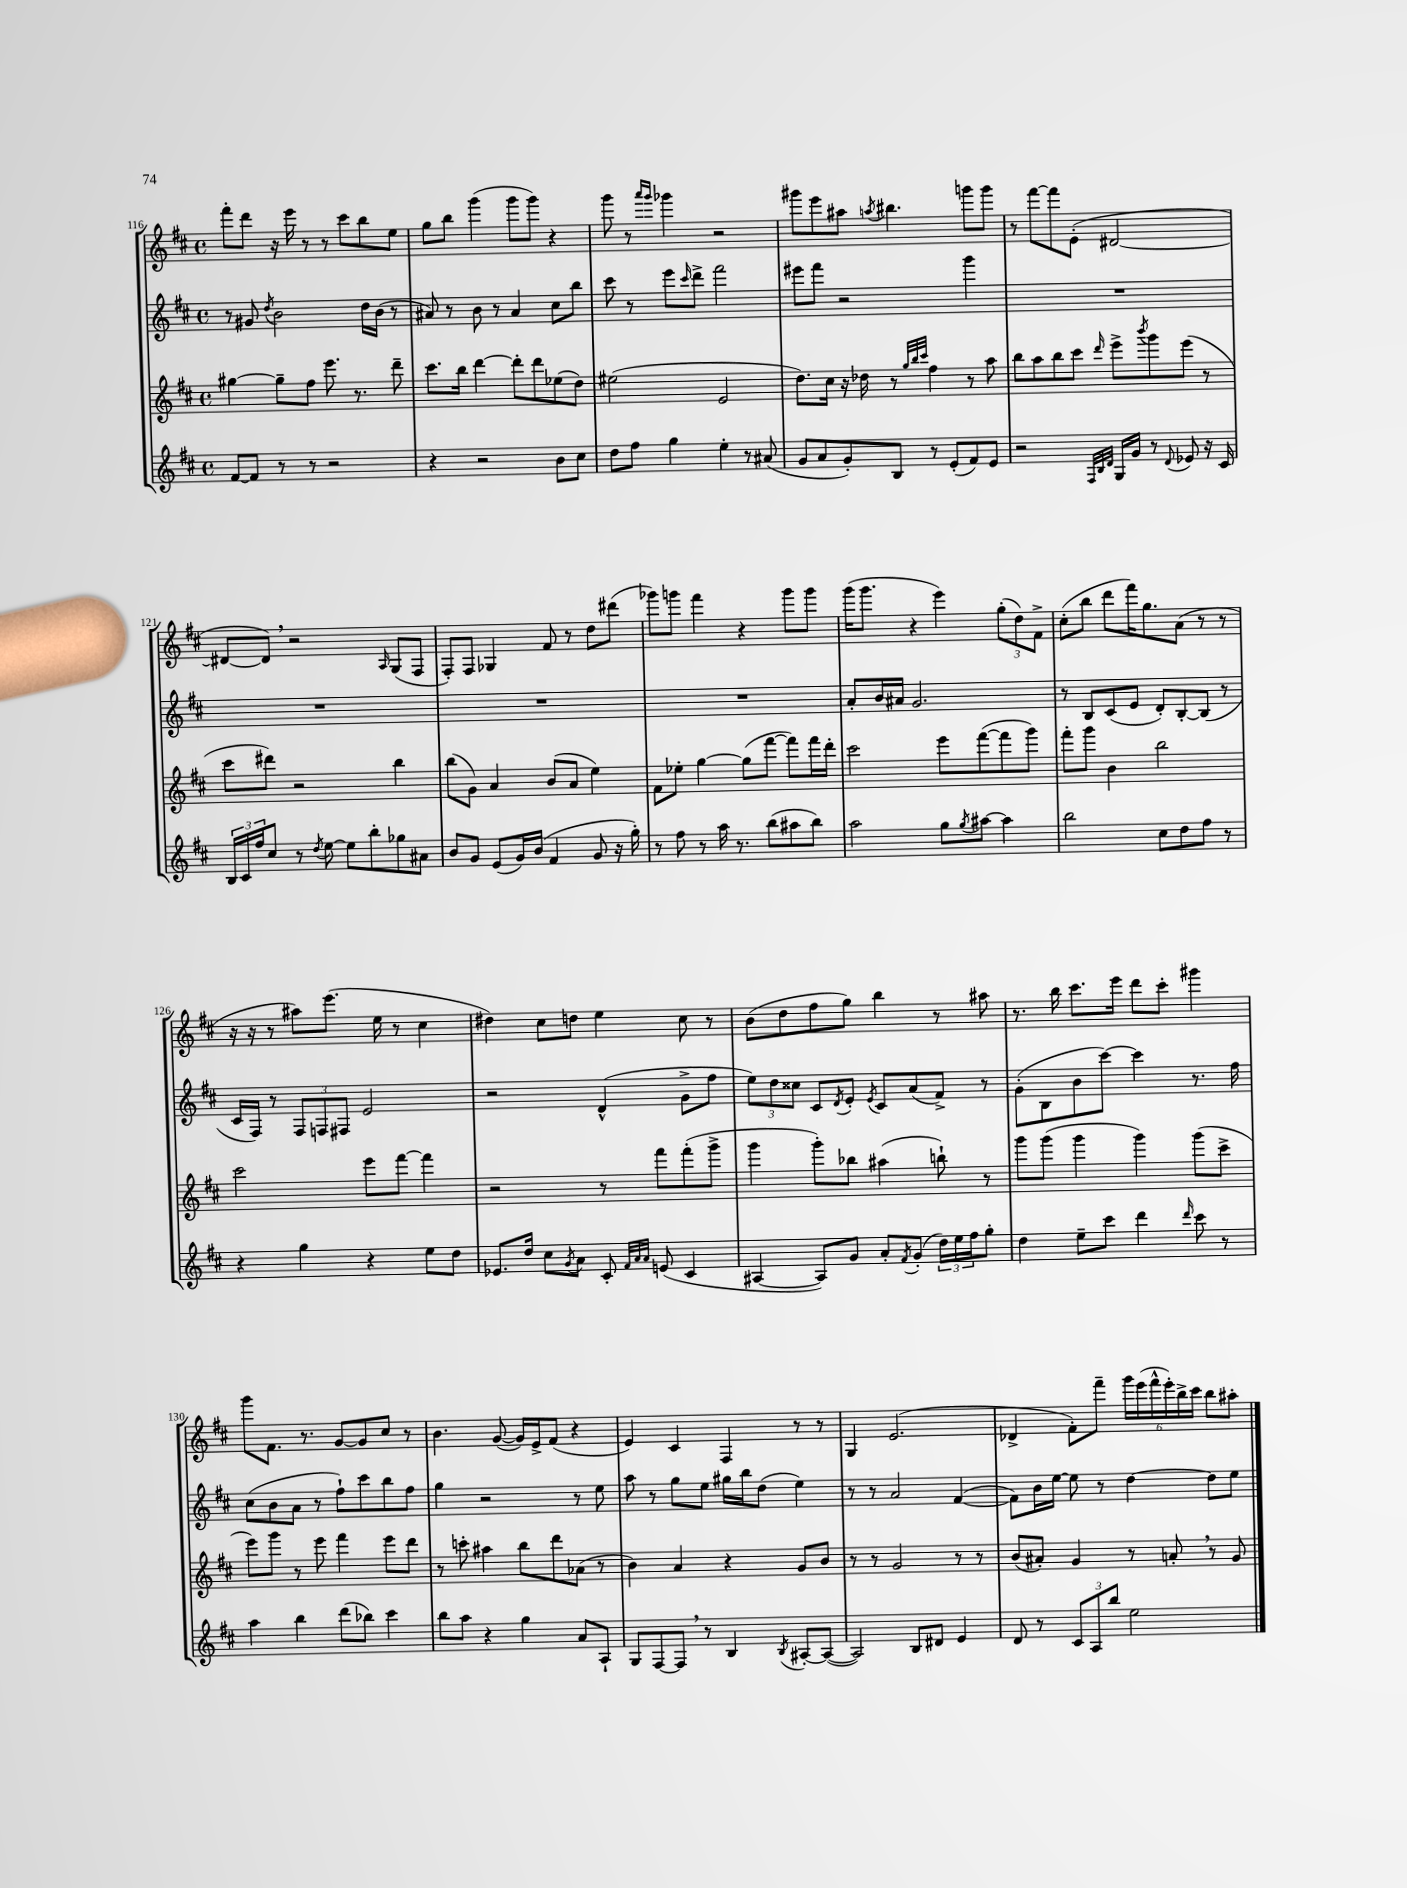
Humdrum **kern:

**kern	**kern	**kern	**kern
*staff4	*staff3	*staff2	*staff1
*clefG2	*clefG2	*clefG2	*clefG2
*k[f#c#]	*k[f#c#]	*k[f#c#]	*k[f#c#]
*M4/4	*M4/4	*M4/4	*M4/4
*met(c)	*met(c)	*met(c)	*met(c)
[8f#	[4gg#	8r	8fff#'
8f#]	.	8g#	8ddd
.	.	8qdd	.
8r	8gg#~]	2b	16r
.	.	.	16eee
8r	8ff#	.	8r
2r	8.eee	.	8r
.	.	.	8ccc#
.	8.r	.	.
.	.	16dd	8bb
.	.	(16b	.
.	8ddd~	8r	8ee
=	=	=	=
4r	8.ccc#	8a#)	8gg
.	.	8r	8bb
.	16bb	.	.
2r	[4ddd	8b	(4ggg
.	.	8r	.
.	8ddd']	4a#	8ggg
.	8ddd	.	8ggg)
8b	(8ee-	8cc#	4r
8cc#	8dd)	8bb	.
=	=	=	=
8dd	(2ee#	8ccc#	8ggg
8ff#	.	8r	8r
.	.	.	16qqaaa
.	.	.	16qqggg
4gg	.	8eee	4ggg-
.	.	16qqccc#	.
.	.	8ddd^	.
4ee'	2e	2fff#	2r
8r	.	.	.
(8a#	.	.	.
=	=	=	=
8g	8.dd)	8eee#	8ggg#
8a	.	8fff#	8eee
.	16cc#	.	.
8g')	16r	2r	8aa#
.	16dd-	.	.
.	.	.	8qaa
8B	8r	.	4.bb#
.	32qqgg	.	.
.	32qqbb	.	.
.	32qqccc#	.	.
8r	4ff#	.	.
(8e'	.	.	.
8f#)	8r	4ggg	8ggg
8e	8aa	.	8ggg
=	=	=	=
2r	8bb	1r	8r
.	8aa	.	[8fff#
.	8bb	.	8fff#]
.	8ccc#	.	(8e'
32qqF#	.	.	.
32qqB	.	.	.
32qqd	16qqddd	.	.
16G	8eee^	.	[2d#
16g	.	.	.
.	8qbbb	.	.
8r	8ggg	.	.
8qqd	.	.	.
8e-	(8eee	.	.
16r	8r	.	.
16c#	.	.	.
=	=	=	=
24B	8ccc#	1r	8d#_
24c#	.	.	.
24ff#	.	.	.
8cc#	8ddd#)	.	8d#])
8r	2r	.	2r
8qdd	.	.	.
[8ee	.	.	.
8ee]	.	.	.
8bb'	.	.	.
.	.	.	16qqA
8gg-	4bb	.	(8G
8a#	.	.	8F#
=	=	=	=
8b	(8bb	1r	8F#')
8g	8g)	.	8F#
(8e	4a	.	4G-
16g)	.	.	.
(16b	.	.	.
4f#	(8b	.	8f#
.	8a	.	8r
8g	4ee)	.	8dd
16r	.	.	(8ddd#
16gg')	.	.	.
=	=	=	=
8r	8f#	1r	8ggg-)
8ff#	8ee-'	.	8ggg
8r	[4gg	.	4fff#
16aa	.	.	.
8.r	.	.	.
.	(8gg]	.	4r
(8bb	[8fff#	.	.
8aa#	8fff#])	.	8ggg
8bb)	16fff#	.	8ggg
.	16ddd'	.	.
=	=	=	=
2aa	2ccc#	8a'	(16ggg
.	.	.	8.ggg
.	.	16b	.
.	.	16a#	.
.	.	2.g	4r
8gg	8eee	.	4eee)
8qgg	.	.	.
[8aa#	([8fff#	.	.
4aa#]	8fff#]	.	(12gg'
.	.	.	12dd)
.	8ggg)	.	.
.	.	.	12f#^
=	=	=	=
2bb	8fff#'	8r	(8cc#'
.	8ggg	8B	8bb
.	4b	(8c#	8ddd
.	.	8e	16fff#)
.	.	.	8.gg
8cc#	2bb	8d')	.
8dd	.	[8B'	(8a
8ff#	.	(8B]	8r
8r	.	8r	8r
=	=	=	=
4r	2ccc#	16c#	16r
.	.	16F#)	16r
.	.	8r	8r
4gg	.	12F#	8aa#)
.	.	12F	.
.	.	.	(8.eee
.	.	12F#	.
4r	8eee	2e	.
.	.	.	16ee
.	[8fff#	.	8r
8ee	4fff#]	.	4cc#
8dd	.	.	.
=	=	=	=
8.e-	2r	2r	4dd#)
16dd	.	.	.
8cc#	.	.	8cc#
8qg	.	.	.
8a	.	.	8dd
8c#'	8r	(4d^^	4ee
32qqf#	.	.	.
32qqa	.	.	.
32qqa	.	.	.
(8e	8fff#	.	.
4c#	(8fff#'	8g^	8cc#
.	8ggg^	8ff#	8r
=	=	=	=
[4A#	4ggg	12ee)	(8b
.	.	12dd	.
.	.	.	8dd
.	.	12cc##	.
8A#])	8ggg')	8c#	8ff#
.	.	8qd	.
8g	8bb-	8e'	8gg)
.	.	8qe	.
8a'	(4aa#	8c#	4bb
8qf#	.	.	.
(8g'	.	(8a	.
24dd)	8bb`)	8f#^)	8r
24ee	.	.	.
24ff#	.	.	.
8gg'	8r	8r	8aa#
=	=	=	=
4dd	8ggg	(8g'	8.r
.	(8ggg	8B	.
.	.	.	16bb
8ee~	4ggg	8b	8.ccc#
8ccc#	.	[8ccc#)	.
.	.	.	16eee
4ddd	4ggg)	4ccc#]	8ddd
.	.	.	8ccc#'
16qqddd	.	.	.
8ccc#	(8ggg	8.r	4ggg#
8r	8ccc#^	.	.
.	.	16ff#	.
=	=	=	=
4aa	8eee)	(8cc#	8ggg
.	8ggg	8b	8.f#
4bb	8r	8a	.
.	.	.	8.r
.	8eee	8r	.
(8ddd	4fff#	8ff#`)	[8g
8bb-)	.	8ccc#	8g]
4ccc#	8eee	8bb	8cc#
.	8ddd	8ff#	8r
=	=	=	=
8bb	8r	4gg	4.b
8aa	8ccc'	.	.
4r	4aa#	2r	.
.	.	.	([8g
4gg	8bb	.	16g])
.	.	.	16e^
.	8ddd	.	(8f#
8a	(8a-	8r	4r
8A`	8r	8ee	.
=	=	=	=
8G	4b)	8aa	4e)
[8F#	.	8r	.
8F#]	4a	8gg	4c#
8r	.	8ee	.
4B	4r	16gg#	4F#
.	.	16bb	.
.	.	(8dd	.
8qB	.	.	.
[8A#'	8g	4ee)	8r
(8A#_	8b	.	8r
=	=	=	=
2A#])	8r	8r	4G
.	8r	8r	.
.	2g	2a	(2.e
8B	.	.	.
8d#	.	.	.
4e	8r	([4f#	.
.	8r	.	.
=	=	=	=
8d	(8b	8f#])	4d-^
8r	8a#')	16b	.
.	.	[16ee	.
12c#	4g	8ee]	8f#')
12A	.	.	.
.	.	8r	8fff#~
12bb	.	.	.
2ee	8r	[4dd	24ggg
.	.	.	(24eee
.	.	.	24fff#^^
.	8a'	.	24eee')
.	.	.	24bb^
.	.	.	24ccc#
.	8r	8dd]	8bb
.	8g	8ee	8aa#'
==	==	==	==
*-	*-	*-	*-
